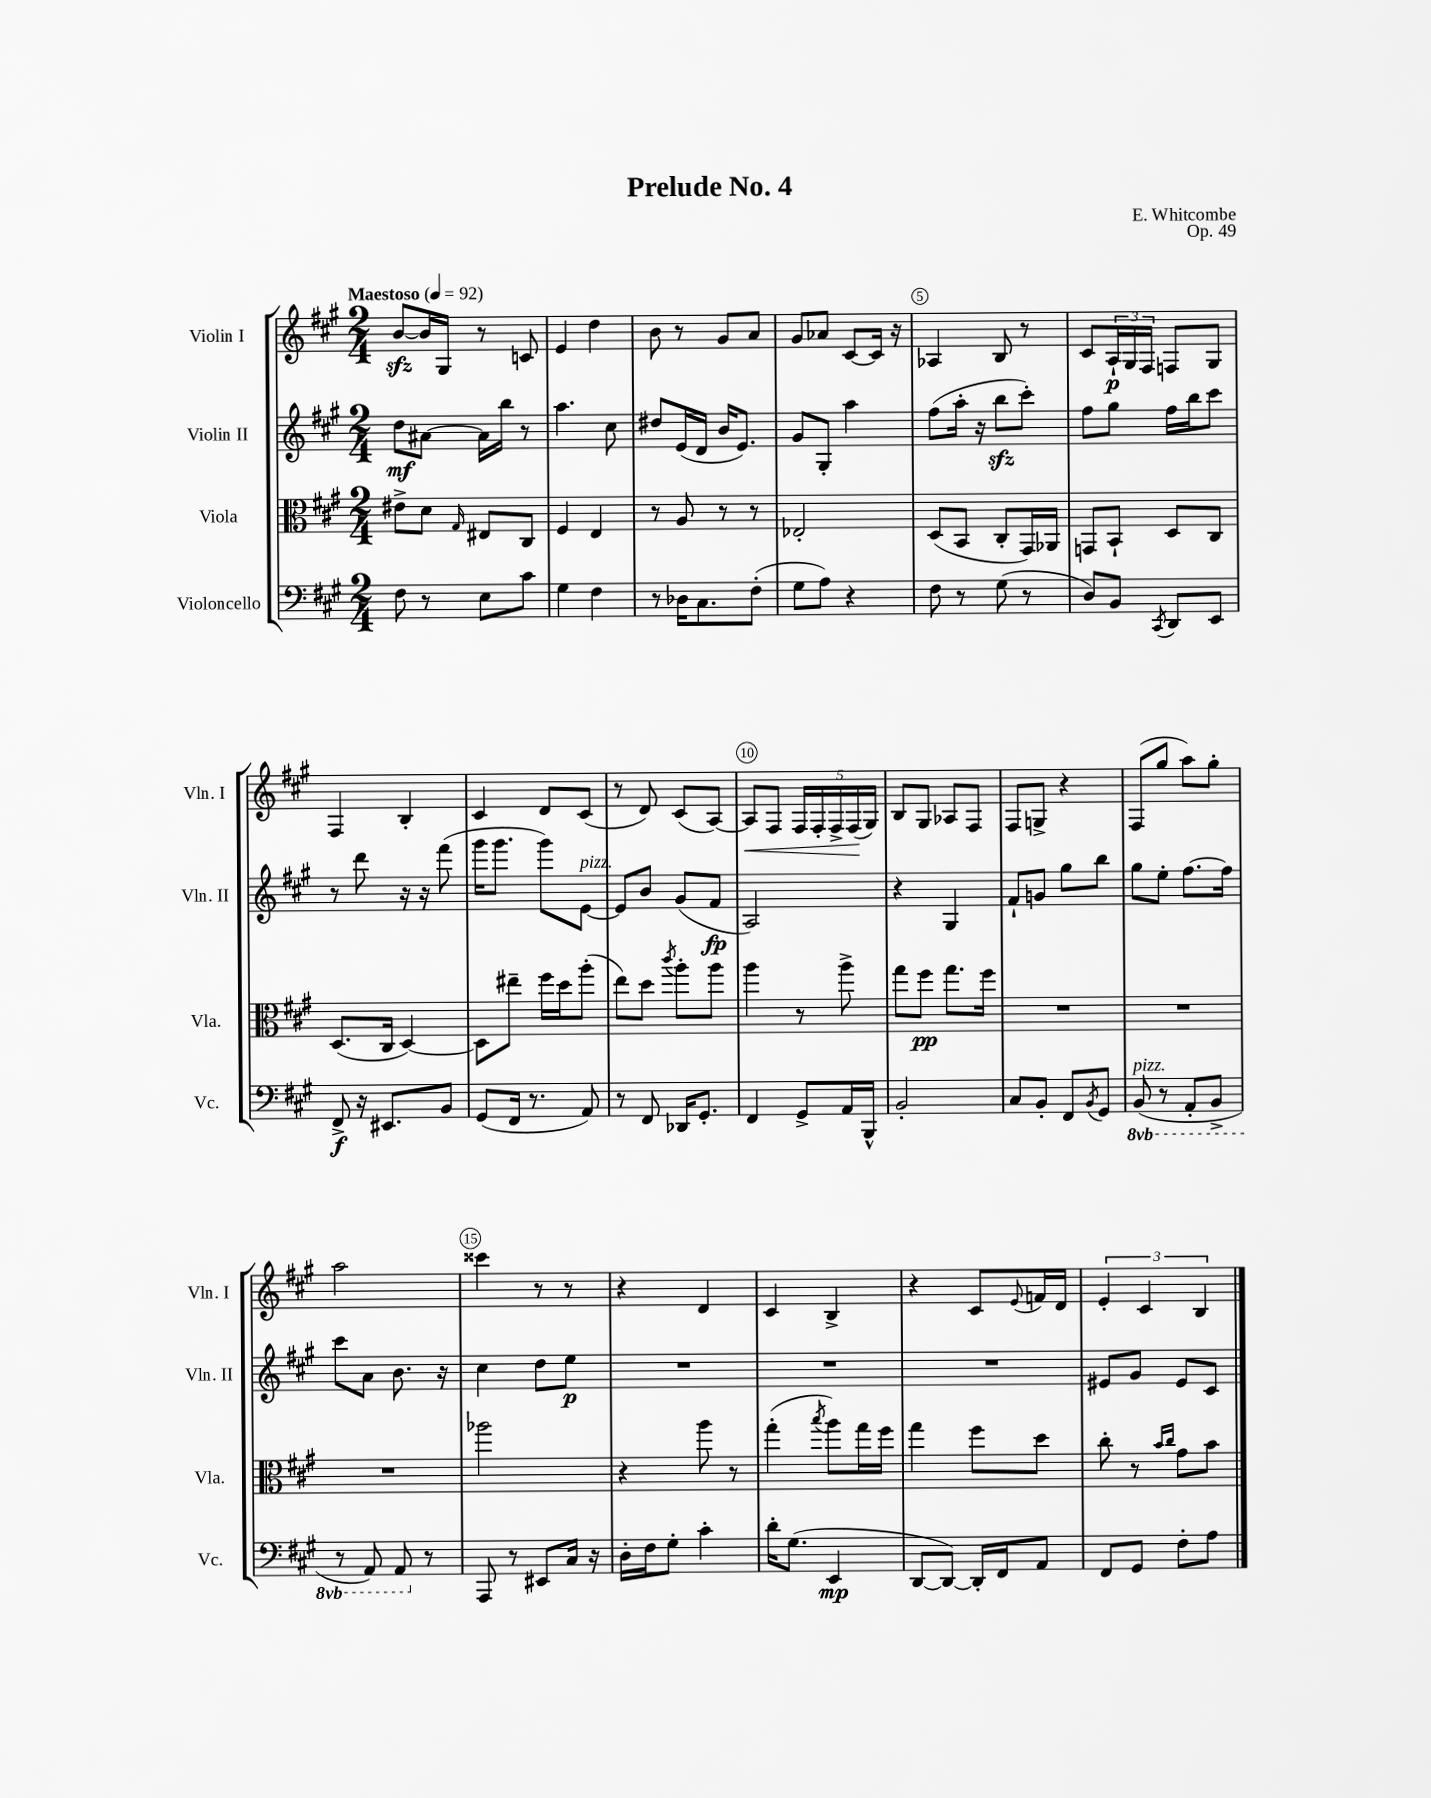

**kern	**kern	**kern	**kern
*staff4	*staff3	*staff2	*staff1
*clefF4	*clefC3	*clefG2	*clefG2
*k[f#c#g#]	*k[f#c#g#]	*k[f#c#g#]	*k[f#c#g#]
*M2/4	*M2/4	*M2/4	*M2/4
*MM92	*MM92	*MM92	*MM92
8F#	8e#^	8dd	[8b
8r	8d	[8a#	16b]
.	.	.	16G#
.	16qqG#	.	.
8E	8E#	16a#]	8r
.	.	16bb	.
8c#	8C#	8r	8c
=	=	=	=
4G#	4F#	4.aa	4e
4F#	4E	.	4dd
.	.	8cc#	.
=	=	=	=
8r	8r	8dd#	8b
16D-	8A	(16e	8r
8.C#	.	16d	.
.	8r	16b	8g#
.	.	8.e)	.
(8F#'	8r	.	8a
=	=	=	=
8G#	2E-'	8g#	8g#
8A)	.	8G#'	8a-
4r	.	4aa	[8c#
.	.	.	16c#]
.	.	.	16r
=	=	=	=
8F#	(8D	(8ff#	4A-
8r	8BB	16aa'	.
.	.	16r	.
(8G#	8C#'	8bb	8B
8r	16GG#)	8ccc#')	8r
.	16AA-	.	.
=	=	=	=
8D)	8GG	8ff#	8c#
8BB	8BB`	8gg#	24A`
.	.	.	24G#
.	.	.	24F#
8qCC#	.	.	.
8DD	8D	16ff#	8F
.	.	16bb	.
8EE	8C#	8ccc#	8G#
=	=	=	=
8FF#^	(8.D	8r	4F#
16r	.	8ddd	.
8.EE#	16C#	.	.
.	[4D)	16r	4B'
.	.	16r	.
8BB	.	(8fff#	.
=	=	=	=
(8GG#	8D]	16ggg#	4c#
.	.	8.ggg#	.
16FF#	8ee#~	.	.
8.r	.	.	.
.	16ff#	8ggg#)	8d
.	16dd	.	.
8AA)	(8aa'	[8e	(8c#
=	=	=	=
8r	8ee)	8e]	8r
8FF#	8dd	8b	8d)
.	8qccc#	.	.
16DD-	8aa'	(8g#	(8c#
8.GG#'	.	.	.
.	8aa	8f#	[8A)
=	=	=	=
4FF#	4aa	2A)	8A]
.	.	.	8F#
8GG#^	8r	.	20F#
.	.	.	20F#'
.	.	.	20F#^
16AA	8aa^	.	.
.	.	.	(20F#
16BBB^^	.	.	.
.	.	.	20G#)
=	=	=	=
2BB'	8gg#	4r	8B
.	8ff#	.	8G#
.	8.gg#	4G#	8A-
.	.	.	8F#
.	16ff#	.	.
=	=	=	=
8C#	2r	8f#`	8F#
8BB'	.	8g	8G^
8FF#	.	8gg#	4r
8qBB	.	.	.
8GG#	.	8bb	.
=	=	=	=
(8BBB	2r	8gg#	(8F#
8r	.	8ee'	8gg#
8AAA'	.	[8.ff#	8aa)
8BBB^	.	.	8gg#'
.	.	16ff#]	.
=	=	=	=
8r	2r	8ccc#	2aa
8AAA)	.	8a	.
8AAA	.	8.b	.
8r	.	.	.
.	.	16r	.
=	=	=	=
8AAA	2aa-	4cc#	4ccc##
8r	.	.	.
8EE#	.	8dd	8r
16C#	.	8ee	8r
16r	.	.	.
=	=	=	=
16D'	4r	2r	4r
16F#	.	.	.
8G#'	.	.	.
4c#'	8aa	.	4d
.	8r	.	.
=	=	=	=
16d'	(4gg#'	2r	4c#
(8.G#	.	.	.
.	8qbb	.	.
4EE	8aa)	.	4B^
.	16gg#	.	.
.	16ff#	.	.
=	=	=	=
[8DD	4gg#	2r	4r
8DD_)	.	.	.
16DD']	8ff#	.	8c#
16FF#	.	.	.
.	.	.	8qqe
8AA	8dd	.	16f
.	.	.	16d
=	=	=	=
8FF#	8cc#'	8e#	6e'
8GG#	8r	8g#	.
.	.	.	6c#
.	16qqb	.	.
.	16qqcc#	.	.
8F#'	8g#	8e#	.
.	.	.	6B
8A	8b	8c#	.
==	==	==	==
*-	*-	*-	*-
